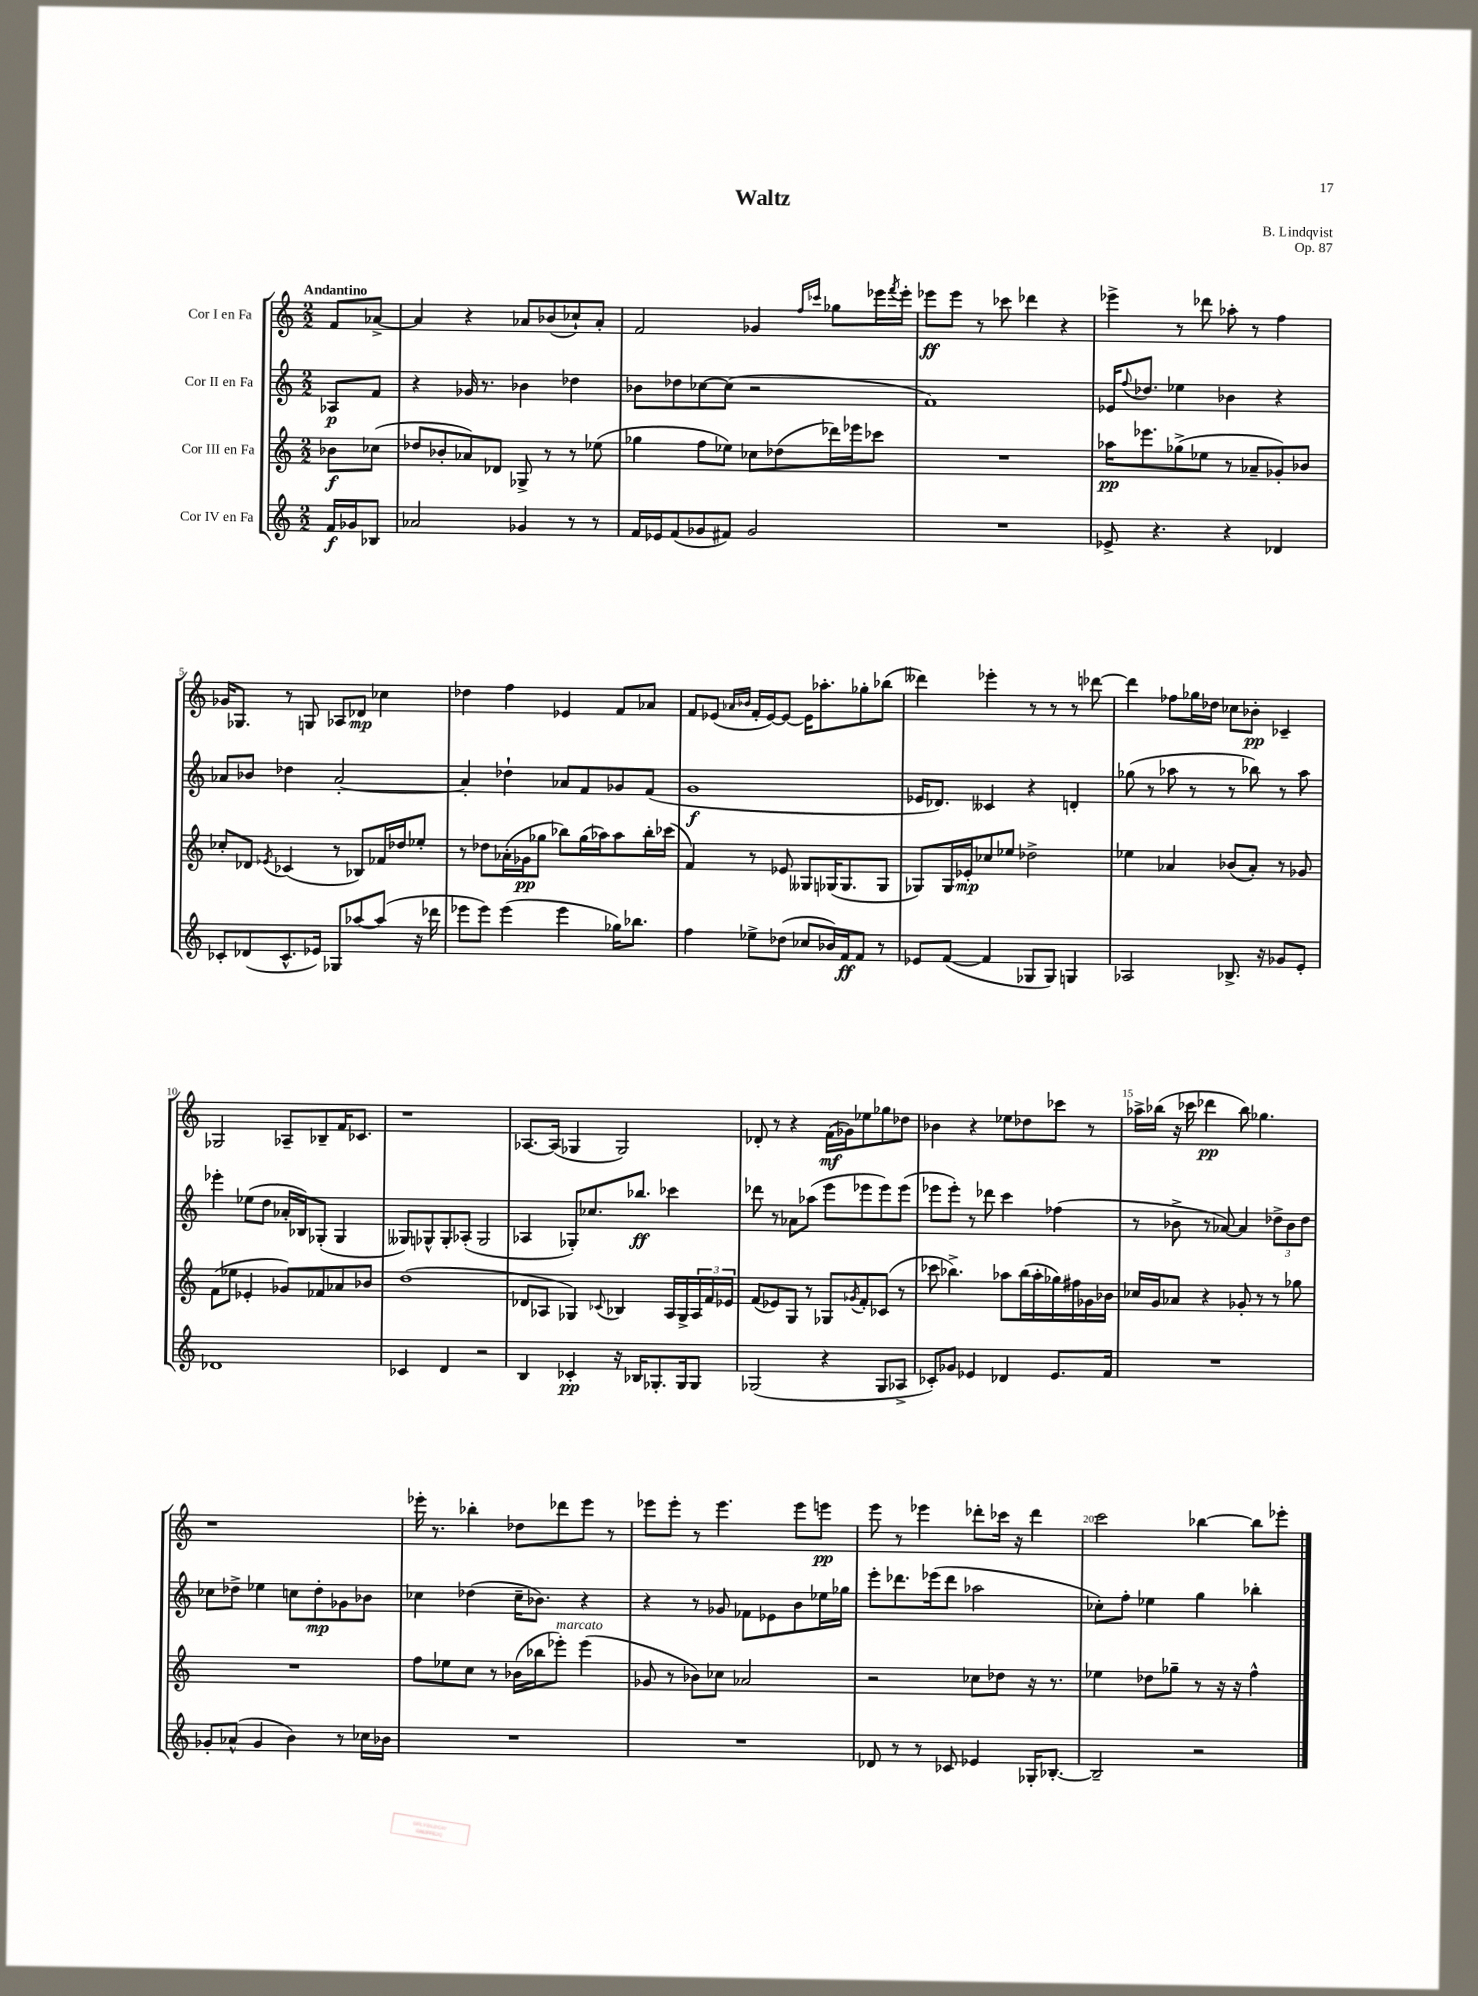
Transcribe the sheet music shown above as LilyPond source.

\header { title = "Waltz" composer = "B. Lindqvist" opus = "Op. 87" }
<<
\new StaffGroup <<
\new Staff = "s0" \with { instrumentName = "Cor I en Fa" } {
    \clef treble \key c \major \numericTimeSignature \time 2/2 \partial 4 \tempo "Andantino"
    f'8 aes'8~-> |
    aes'4 r4 aes'8 bes'8( ces''8-!) aes'8-. |
    f'2 ges'4 \grace { f''16 ces'''16 } ges''8 ees'''16 \acciaccatura { f'''8 } ees'''16-. |
    ees'''8\ff ees'''8 r8 ces'''8 des'''4 r4 |
    ees'''4-> r8 des'''8 aes''8-. r8 f''4 |
    ges'16 ges8. r8 g8 aes8 des'8\mp ces''4 |
    des''4 f''4 ees'4 f'8 aes'8 |
    f'8 ees'8( \grace { aes'16 bes'16 } f'16-. ees'16~) ees'8~ ees'16 aes''8.-. ges''8-. bes''8( |
    deses'''4) ees'''4-. r8 r8 r8 des'''8~ |
    des'''4 fes''8 ges''16 des''16 ces''8 bes'8-.\pp ces'4-- |
    ges2 aes8-- bes8-- f'16 ces'8. |
    r1 |
    aes8.~ aes16( ges4 ges2) |
    des'8-. r8 r4 f'16\mf( ges'16) ees''8 ges''8 des''8 |
    bes'4 r4 ees''8 des''8 ces'''8 r8 |
    aes''16-> bes''16( r16 ces'''16 des'''4\pp bes''8) ges''4. |
    r1 |
    ees'''16-. r8. bes''4-. des''8 des'''8 ees'''8 r8 |
    ees'''8 ees'''8-. r8 ees'''4. ees'''8 e'''8\pp |
    e'''8 r8 ees'''4 des'''8-. ces'''16 r16 des'''4 |
    c'''2 bes''4~ bes''8 ees'''8-. \bar "|." |
}
\new Staff = "s1" \with { instrumentName = "Cor II en Fa" } {
    \clef treble \key c \major \numericTimeSignature \time 2/2 \partial 4
    aes8\p f'8 |
    r4 ges'16 r8. bes'4 des''4 |
    bes'8 des''8 ces''8~ ces''8( r2 |
    f'1) |
    ees'16 \appoggiatura { f''8 } des''8. ees''4 bes'4 r4 |
    aes'8 bes'8 des''4 aes'2~-. |
    aes'4-. des''4-! aes'8 f'8 ges'8 f'8( |
    g'1\f |
    ees'16 des'8.) ceses'4 r4 d'4-. |
    ges''8( r8 aes''8 r8 r8 bes''8) r8 aes''8 |
    ees'''4-. ees''8( d''8 aes'16-. bes16) ges8-.( ges4 |
    geses8) ges8-^ ges8-. aes8-.( ges2 |
    aes4 ges8-.) ces''8. bes''8.\ff ces'''4 |
    des'''8 r8 aes'8 aes''8( e'''8 ees'''8 ees'''8) ees'''8( |
    ees'''8 ees'''8-.) r8 des'''8 c'''4 fes''4( |
    r8 bes'8-> r8 aes'8~) aes'4 \tuplet 3/2 { des''8-> bes'8 des''8 } |
    ces''8 des''8-> ees''4 c''8 des''8-.\mp ges'8 bes'8 |
    ces''4 des''4( ces''16-- bes'8.) r4 |
    r4 r8 ges'8 fes'8 ees'8 b'8 ees''16 ges''16 |
    e'''8-. des'''8. ees'''16( des'''8 aes''2 |
    ces''8-.) f''8-. ees''4 g''4 bes''4-. \bar "|." |
}
\new Staff = "s2" \with { instrumentName = "Cor III en Fa" } {
    \clef treble \key c \major \numericTimeSignature \time 2/2 \partial 4
    bes'8\f ces''8( |
    des''8 bes'8-. aes'8) des'8 ges8-> r8 r8 ees''8( |
    ges''4 f''8 ees''8) ces''8 des''8( des'''16) ees'''16 ces'''8 |
    R1 |
    aes''16\pp ees'''8. ges''8->( ees''8 r8 aes'8-- ges'8-.) bes'8 |
    ces''8-. des'8 \acciaccatura { ees'8 } ces'4( r8 bes8) fes'16 des''16 ees''8-. |
    r8 des''8 aes'16-.( ges'16\pp ges''8 bes''8) ges''16( aes''16) aes''8 bes''16-. ces'''16( |
    f'4) r8 ees'8 geses8 ges16( ges8. ges8 |
    ges8) ges16 ees'16-.\mp ces''8 ees''8 des''2-> |
    ees''4 aes'4 bes'8( aes'8-.) r8 ges'8 |
    f'8( ees''8 ees'4-. ges'8) fes'8 aes'8 bes'8 |
    d''1( |
    des'8 aes8 ges4) \appoggiatura { ces'8 } bes4 aes16 ges16-> \tuplet 3/2 { aes16 f'16 ees'16 } |
    f'8( ees'8) g8 r8 ges8 \acciaccatura { ges'8 } f'8-. ces'8( r8 |
    ces'''8 bes''4.->) aes''8 bes''16( aes''16-. ges''16) fis''16 ges'16 bes'16 |
    ces''16 g'16 aes'8 r4 ges'8-. r8 r8 ges''8 |
    R1 |
    f''8 ees''8 c''8 r8 bes'16( bes''16 ees'''8-.^\markup { \italic "marcato" }) ees'''4( |
    ges'8 r8 bes'8) ces''8 aes'2 |
    r2 ces''8 des''8 r16 r8. |
    ees''4 des''8 ges''8-- r8 r16 r16 f''4-^ \bar "|." |
}
\new Staff = "s3" \with { instrumentName = "Cor IV en Fa" } {
    \clef treble \key c \major \numericTimeSignature \time 2/2 \partial 4
    f'16\f ges'16 bes8 |
    aes'2 ges'4 r8 r8 |
    f'16 ees'16 f'8( ges'8 fis'8) ges'2 |
    R1 |
    ees'8-> r4. r4 des'4 |
    ces'8-. des'8( ces'8.-^ ees'16) ges8 aes''8~ aes''8( r16 des'''16 |
    ees'''8 ees'''8) ees'''4( ees'''4 ges''16) bes''8. |
    f''4 ees''8-> des''8( ces''8 bes'16) f'16\ff f'8 r8 |
    ees'8 f'8~( f'4 ges8 ges8) g4 |
    aes2 bes8.-> r16 ges'8 e'8-. |
    des'1 |
    ces'4 d'4 r2 |
    b4 ces'4-.\pp r16 bes16 ges8.-. ges16 ges8 |
    ges2( r4 ges8 aes8-> |
    ces'8-.) ges'8 ees'4 des'4 ees'8. f'16 |
    R1 |
    ges'8-. aes'8-^( ges'4 b'4) r8 ces''16 bes'16 |
    R1 |
    R1 |
    des'8 r8 r8 ces'8 ees'4 ges16-. bes8.~-. |
    bes2-- r2 \bar "|." |
}
>>
>>
\layout { \context { \Score \override BarNumber.break-visibility = ##(#f #t #t) barNumberVisibility = #(every-nth-bar-number-visible 5) } }
